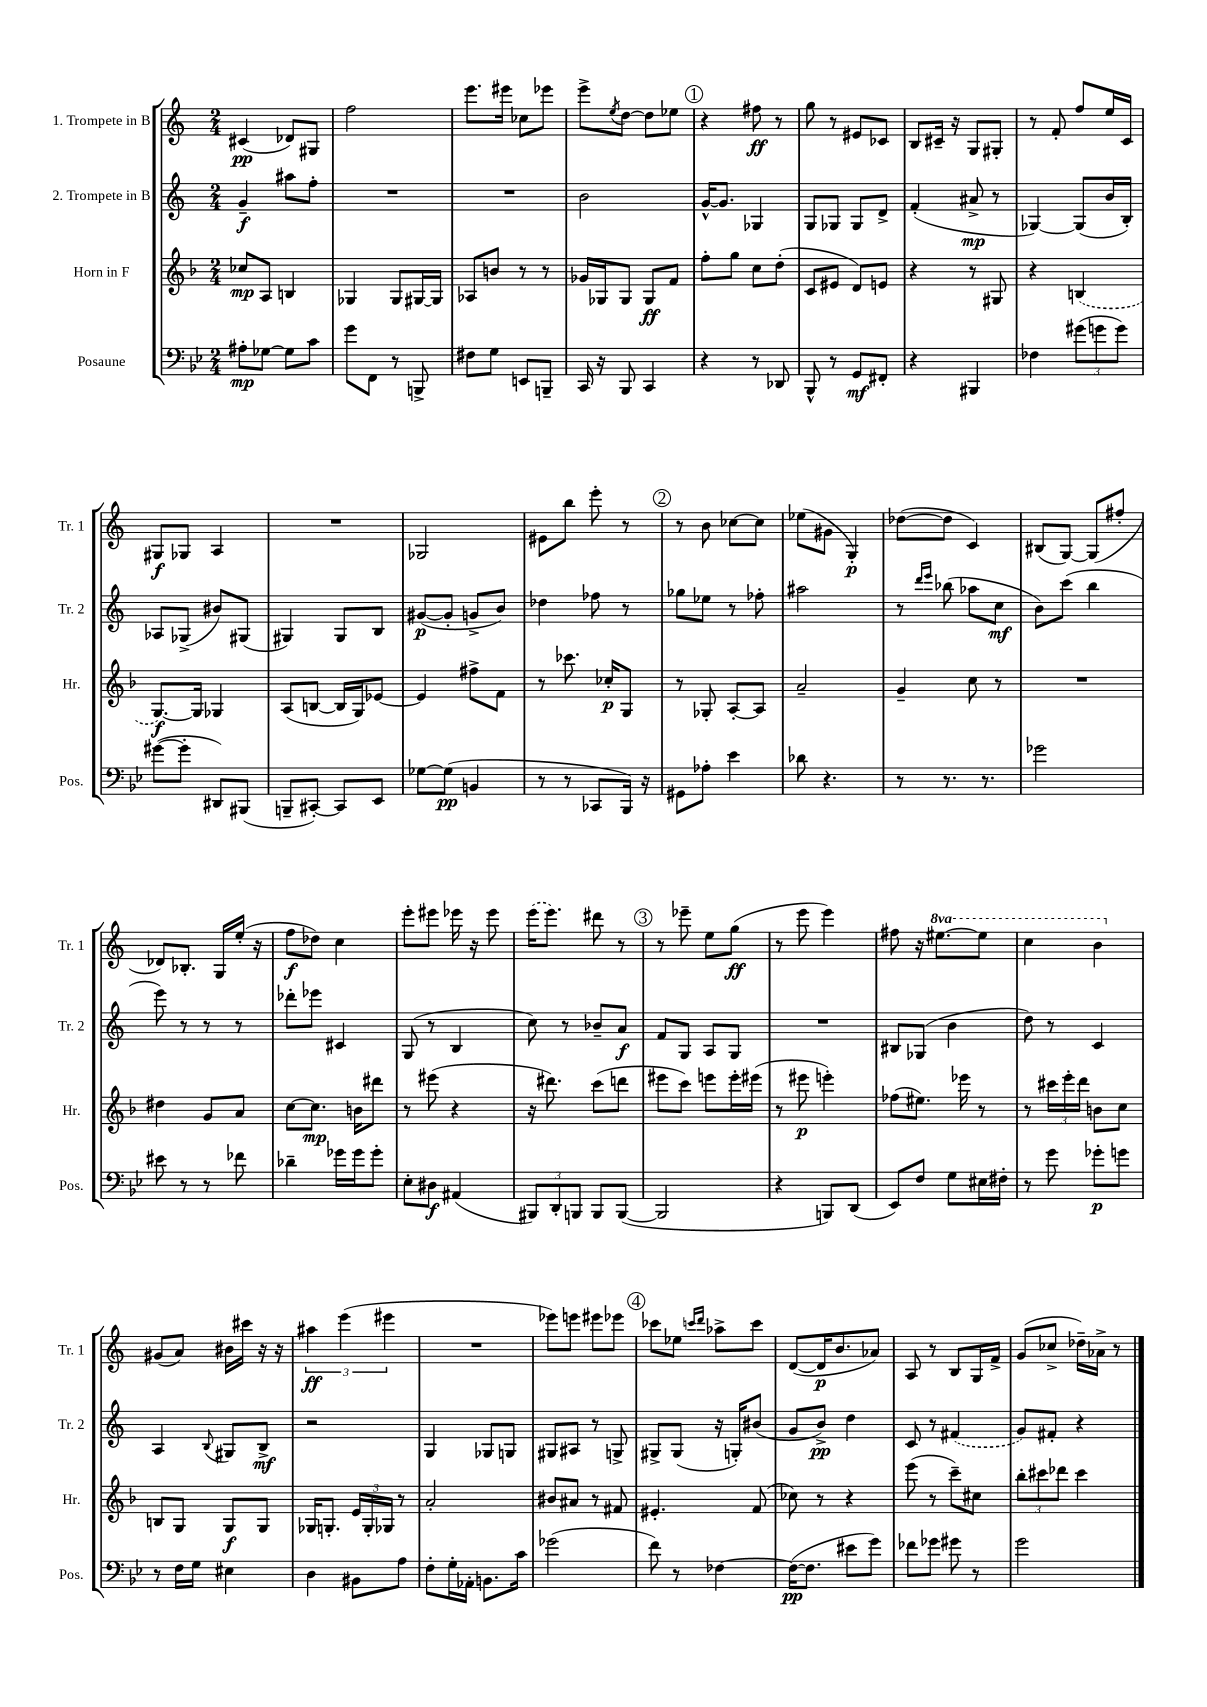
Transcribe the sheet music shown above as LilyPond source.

<<
\new StaffGroup <<
\new Staff = "s0" \with { instrumentName = "1. Trompete in B" shortInstrumentName = "Tr. 1" } {
    \clef treble \key c \major \numericTimeSignature \time 2/4 \set Staff.ottavationMarkups = #ottavation-simple-ordinals
    cis'4\pp( des'8) gis8 |
    f''2 |
    e'''8. eis'''16 ces''8 ees'''8 |
    e'''8-> \acciaccatura { e''8 } d''8~ d''8 ees''8 |
    \mark \markup { \circle "1" } r4 fis''8\ff r8 |
    g''8 r8 eis'8 ces'8 |
    b8 cis'16-- r16 g8 gis8-. |
    r8 f'8-. f''8 e''16 c'16 |
    gis8\f ges8 a4 |
    R2 |
    ges2 |
    eis'8 b''8 e'''8-. r8 |
    \mark \markup { \circle "2" } r8 b'8 ces''8~ ces''8 |
    ees''8( gis'8 g4-.\p) |
    des''8~( des''8 c'4) |
    bis8( g8~) g8( fis''8-. |
    des'8) bes8.-. g16 e''16-.( r16 |
    f''8\f des''8) c''4 |
    e'''8-. eis'''8 ees'''16 r16 ees'''8 |
    \once \slurDashed e'''16( e'''8.) dis'''8 r8 |
    \mark \markup { \circle "3" } r8 ees'''8-- e''8 g''8\ff( |
    r8 e'''8 e'''4) |
    fis''8 r16 \ottava #1 eis'''8.~ eis'''8 |
    c'''4 b''4 \ottava #0 |
    gis'8( a'8) bis'16 cis'''16 r16 r16 |
    \tuplet 3/2 { ais''4\ff e'''4( eis'''4 } |
    R2 |
    ees'''8) e'''8 eis'''8 ees'''8 |
    \mark \markup { \circle "4" } ces'''8 ees''8 \grace { c'''16 d'''16 } aes''8-> c'''8 |
    d'8~( d'16\p b'8. aes'8) |
    a8 r8 b8 g16 f'16-> |
    g'8( ces''8-> des''16--) aes'16-> r8 \bar "|." |
}
\new Staff = "s1" \with { instrumentName = "2. Trompete in B" shortInstrumentName = "Tr. 2" } {
    \clef treble \key c \major \numericTimeSignature \time 2/4
    g'4--\f ais''8 f''8-. |
    R2 |
    R2 |
    b'2 |
    \mark \markup { \circle "1" } g'16~-^ g'8. ges4 |
    g8 ges8 ges8 d'8-> |
    f'4-.( ais'8->\mp r8 |
    ges4~) ges8( b'16 b16-.) |
    aes8 ges8->( bis'8) gis8( |
    gis4) gis8 b8 |
    gis'8~\p( gis'8-. g'8-> b'8) |
    des''4 fes''8 r8 |
    \mark \markup { \circle "2" } ges''8 ees''8 r8 fes''8-. |
    ais''2 |
    r8 \grace { d'''16 e'''16 } bes''8( aes''8 c''8\mf |
    b'8) c'''8( b''4 |
    e'''8) r8 r8 r8 |
    des'''8-. ees'''8 cis'4 |
    g8( r8 b4 |
    c''8) r8 bes'8-- a'8\f |
    \mark \markup { \circle "3" } f'8 g8 a8 g8 |
    R2 |
    bis8 ges8( b'4 |
    d''8) r8 c'4 |
    a4 \appoggiatura { b8 } gis8 b8->\mf |
    r2 |
    g4 ges8 g8 |
    gis8 ais8 r8 g8-> |
    \mark \markup { \circle "4" } gis8-> gis8( r16 g16-.) bis'8( |
    g'8 b'8->\pp) d''4 |
    c'8 r8 \once \slurDashed fis'4( |
    g'8) fis'8-. r4 \bar "|." |
}
\new Staff = "s2" \with { instrumentName = "Horn in F" shortInstrumentName = "Hr." } {
    \clef treble \key f \major \numericTimeSignature \time 2/4
    ces''8\mp a8 b4 |
    ges4 ges8 gis16~ gis16 |
    aes8 b'8 r8 r8 |
    ges'16 ges16 ges8 ges8\ff f'8 |
    \mark \markup { \circle "1" } f''8-. g''8 c''8 d''8-.( |
    c'8 eis'8 d'8) e'8 |
    r4 r8 gis8 |
    r4 \once \slurDashed b4( |
    g8.~\f) g16 ges4 |
    a8( b8~ b16 g16) ees'8~ |
    ees'4 fis''8-> f'8 |
    r8 ces'''8. ces''16-.\p g8 |
    \mark \markup { \circle "2" } r8 ges8-. a8~-. a8 |
    a'2-- |
    g'4-- c''8 r8 |
    R2 |
    dis''4 g'8 a'8 |
    c''8~ c''8.\mp b'16 dis'''8 |
    r8 eis'''8( r4 |
    r16 dis'''8.) c'''8( d'''8 |
    \mark \markup { \circle "3" } eis'''8 c'''8) e'''8 e'''16-. eis'''16( |
    r8 eis'''8\p e'''4-.) |
    fes''8( eis''8.) ees'''16 r8 |
    r8 \tuplet 3/2 { cis'''16 e'''16-. d'''16 } b'8 c''8 |
    b8 g8 g8\f g8 |
    ges16 g8.-. \tuplet 3/2 { e'16 g16-. ges16 } r8 |
    a'2-. |
    bis'8 ais'8 r8 fis'8 |
    \mark \markup { \circle "4" } eis'4.-. f'8( |
    ces''8) r8 r4 |
    e'''8( r8 c'''8--) cis''8 |
    \tuplet 3/2 { bes''8-. cis'''8 des'''8 } cis'''4 \bar "|." |
}
\new Staff = "s3" \with { instrumentName = "Posaune" shortInstrumentName = "Pos." } {
    \clef bass \key bes \major \numericTimeSignature \time 2/4
    ais8-.\mp ges8~ ges8 c'8 |
    g'8 f,8 r8 b,,8-> |
    fis8 g8 e,8 b,,8-- |
    c,16 r16 bes,,8 c,4 |
    \mark \markup { \circle "1" } r4 r8 des,8 |
    bes,,8-^ r8 g,8\mf fis,8-. |
    r4 bis,,4 |
    fes4 \tuplet 3/2 { gis'8( g'8 g'8) } |
    gis'8~( gis'8-. dis,8) bis,,8( |
    b,,8-- cis,8~-.) cis,8 ees,8 |
    ges8~ ges8\pp( b,4 |
    r8 r8 ces,8 bes,,16) r16 |
    \mark \markup { \circle "2" } gis,8 aes8-. ees'4 |
    des'8 r4. |
    r8 r8. r8. |
    ges'2 |
    eis'8 r8 r8 fes'8 |
    des'4-- ges'16 ges'16 ges'8-. |
    ees8-. dis8\f ais,4( |
    \tuplet 3/2 { bis,,8) d,8-. b,,8 } b,,8 b,,8~( |
    \mark \markup { \circle "3" } b,,2 |
    r4 b,,8) d,8( |
    ees,8) f8 g8 eis16 fis16-. |
    r8 g'8 ges'8-.\p g'8 |
    r8 f16 g16 eis4 |
    d4 bis,8 a8 |
    f8-. g16-. aes,16-. b,8. c'16 |
    ges'2( |
    \mark \markup { \circle "4" } f'8) r8 fes4~ |
    fes16~\pp( fes8. eis'8 g'8) |
    fes'8 ges'8 gis'8 r8 |
    g'2 \bar "|." |
}
>>
>>
\layout { \context { \Score \remove "Bar_number_engraver" } }
